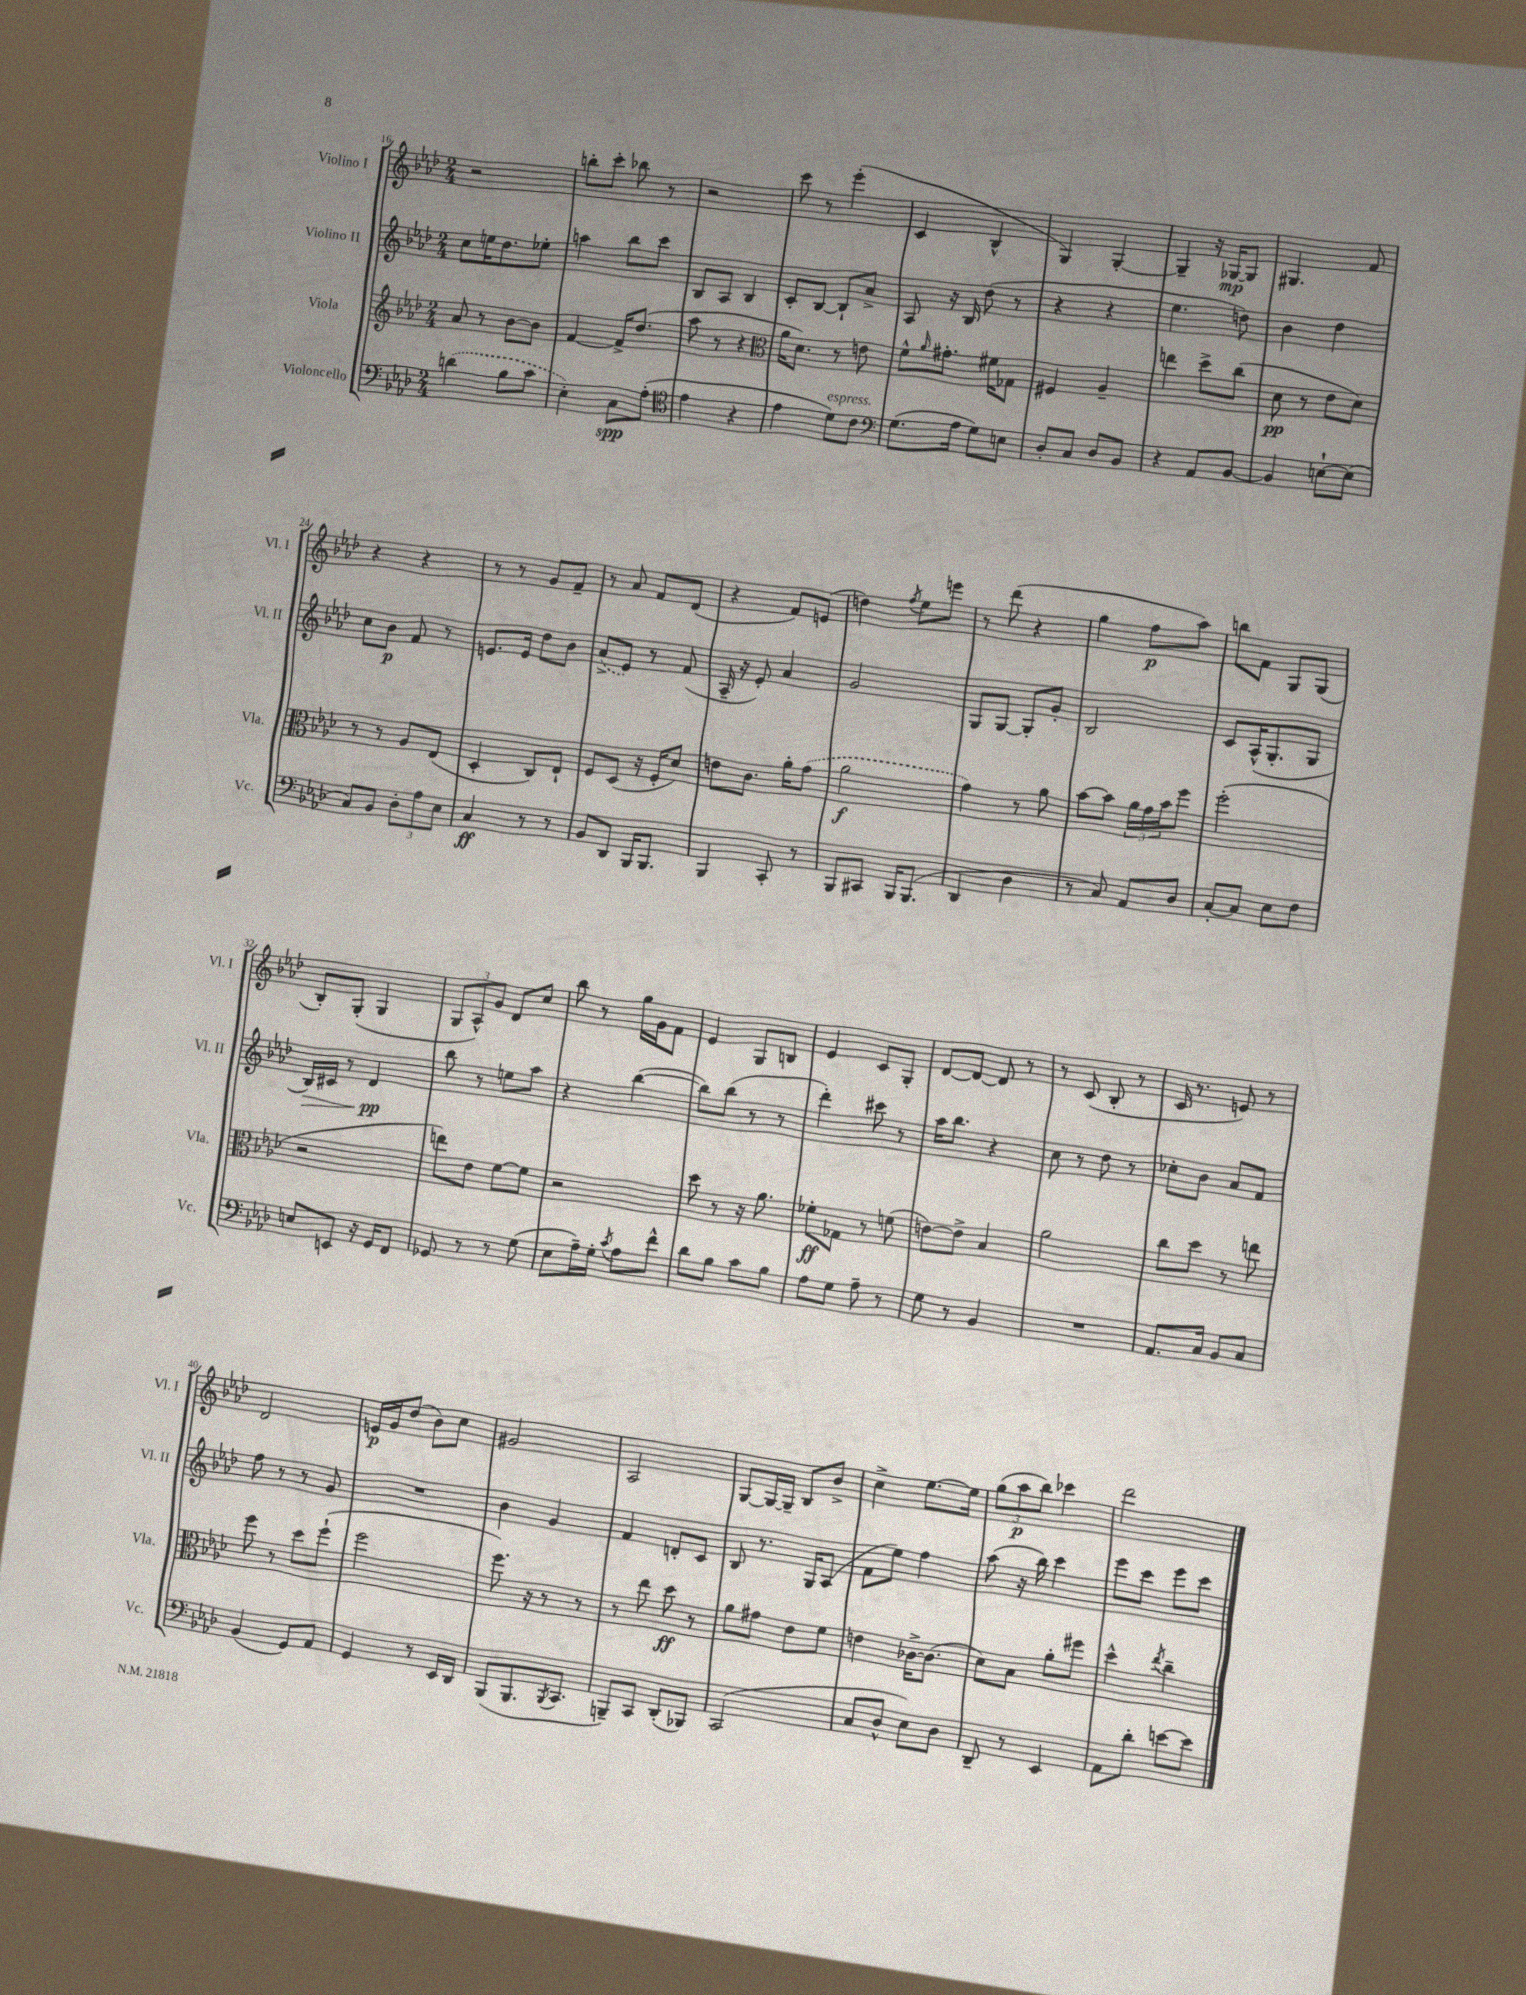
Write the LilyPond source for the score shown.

<<
\new StaffGroup <<
\new Staff = "s0" \with { instrumentName = "Violino I" shortInstrumentName = "Vl. I" } {
    \clef treble \key aes \major \numericTimeSignature \time 2/4
    r2 |
    b''8-. c'''8-. bes''8 r8 |
    r2 |
    c'''8 r8 ees'''4-.( |
    c'4 bes4-^ |
    g4) g4~-. |
    g4-- r16 ges16~\mp ges8 |
    gis4. f'8 |
    r4 r4 |
    r8 r8 g'8 f'8-- |
    r8 aes'8 f'8 des'8( |
    r4 f'8) e'8( |
    d''4) \acciaccatura { f''8 } ees''8 e'''8 |
    r8 des'''8( r4 |
    g''4 f''8\p aes''8) |
    b''8 f'8 g8 g8( |
    bes8-.) g8-.( g4 |
    \tuplet 3/2 { g8 aes8-^) g'8 } des'8 c''8 |
    bes''8 r8 g''16 g'16 f'8 |
    ees'4 g8 b8 |
    ees'4 c'8 g8-. |
    des'8~ des'8~ des'8 r8 |
    r8 c'8( bes8-. r8 |
    c'16 r8. e'8) r8 |
    des'2 |
    e'16\p g'16 des''8( bes'8) c''8 |
    gis'2 |
    aes2 |
    g8~ g16~ g16-- bes8 bes'8-> |
    c''4-> ees''8.~ ees''16 |
    \tuplet 3/2 { g''8( aes''8\p bes''8) } ces'''4 |
    des'''2 \bar "|." |
}
\new Staff = "s1" \with { instrumentName = "Violino II" shortInstrumentName = "Vl. II" } {
    \clef treble \key aes \major \numericTimeSignature \time 2/4
    c''8 e''16 des''8. ees''8-. |
    a''4 bes''8 c'''8 |
    bes8 aes8 bes4 |
    c'8-. bes8~ bes8-! aes'8-> |
    aes8 r16 bes16 des''8( r8 |
    r4 r4 |
    ees''4. d''8) |
    bes'4 des''4 |
    c''8 bes'8\p f'8 r8 |
    e'8. e'16 des''8 bes'8 |
    \once \slurDashed aes'8->( ees'8) r8 f'8( |
    aes16-- r16 ees'8-.) aes'4 |
    g'2 |
    g8 g8~ g8-. g'8-. |
    bes2 |
    c'8 aes16-^( g8.-. g8 |
    bes16\>) cis'16 r8 des'4\pp\! |
    bes''8 r8 e''8 aes''8 |
    r4 bes''4~( |
    bes''8) bes''8( r8 r8 |
    des'''4-.) cis'''8 r8 |
    aes''16 bes''8. r4 |
    c''8 r8 des''8 r8 |
    ces''8-. bes'8 aes'8 f'8 |
    f''8 r8 r8 g'8 |
    R2 |
    bes'4 g'4 |
    f'4 d'8-. c'8 |
    bes8 r8. g16 aes8( |
    f'8 ees''8) f''4 |
    aes''8( r16 bes''16) c'''4 |
    ees'''8 c'''8 ees'''8 c'''8 \bar "|." |
}
\new Staff = "s2" \with { instrumentName = "Viola" shortInstrumentName = "Vla." } {
    \clef treble \key aes \major \numericTimeSignature \time 2/4
    aes'8 r8 bes'8~ bes'8 |
    f'4~ f'16-> des''8.( |
    aes''8 r8 r4 |
    \clef alto aes'16 des'8.) r8 e'8 |
    f'8-^ \grace { aes'16 } gis'8.-. fis'16 ges8 |
    fis4 aes4-- |
    e''4 des''8-> c''8( |
    des'8\pp r8 ees'8 des'8) |
    r8 r8 aes8 ees8( |
    des4-. c8) ees8-! |
    f8 des8( r16 f16-. des'8) |
    e'8 c'8. aes'16-. \once \slurDashed g'8( |
    aes'2\f |
    g'4) r8 aes'8 |
    bes'8~ bes'8 \tuplet 3/2 { aes'16 g'16 bes'16 } f''8 |
    f''2-.( |
    r2 |
    e''8) ees'8 f'8~ f'8 |
    r2 |
    des''8 r8 r16 aes'8. |
    fes'8-.\ff ges8 r8 f'8( |
    e'8~) e'8-> bes4 |
    aes'2 |
    c''8 des''8 r8 e''8 |
    f''8 r8 des''8 f''8-!( |
    f''2 |
    f''8.) r16 r8 r8 |
    r8 ees''8 des''8\ff r8 |
    aes'8 gis'8 ees'8 f'8 |
    e'4 ces'16~-> ces'8.( |
    des'8) bes8 aes'8-. fis''8 |
    des''4-^ \acciaccatura { ees''8 } c''4-- \bar "|." |
}
\new Staff = "s3" \with { instrumentName = "Violoncello" shortInstrumentName = "Vc." } {
    \clef bass \key aes \major \numericTimeSignature \time 2/4
    \once \slurDashed d'4( bes8 c'8 |
    ees4-.) c8\spp aes8-.( |
    \clef tenor ees'4 r4 |
    ees'4 des'8^\markup { \italic "espress." }) c'8 |
    \clef bass g8.( aes16 g8) e8 |
    des8-. c8 des8 bes,8 |
    r4 aes,8 bes,8~ |
    bes,4 e8~-! e8( |
    c8) bes,8 \tuplet 3/2 { des8-. aes8 ees8 } |
    c4\ff r8 r8 |
    bes,8 des,8 bes,,16 bes,,8. |
    bes,,4 c,8-. r8 |
    bes,,8 cis,8 bes,,16 bes,,8.( |
    des,4 des4 |
    r8 c8) aes,8 des8 |
    c8~-. c8 ees8 f8 |
    e8 e,8 r16 g,16 f,8 |
    ges,8 r8 r8 g8( |
    ees8 aes16--) g16-. \acciaccatura { c'8 } aes8 f'8-^ |
    des'8 bes8 c'8 bes8 |
    aes8 g8 aes8-- r8 |
    g8 r8 bes,4 |
    R2 |
    aes,8. c16 bes,8 c8 |
    bes,4( g,8) aes,8 |
    g,4 r8 ees,16 des,16 |
    bes,,8( bes,,8. \acciaccatura { bes,,8 } c,8. |
    b,,8--) c,8 des,8-.( bes,,8) |
    c,2( |
    c8 des8-^ ees8) des8 |
    des,8-- r8 ees,4 |
    aes,8 des'8-. e'8~ e'8 \bar "|." |
}
>>
>>
\layout { \context { \Score currentBarNumber = #16 } }
